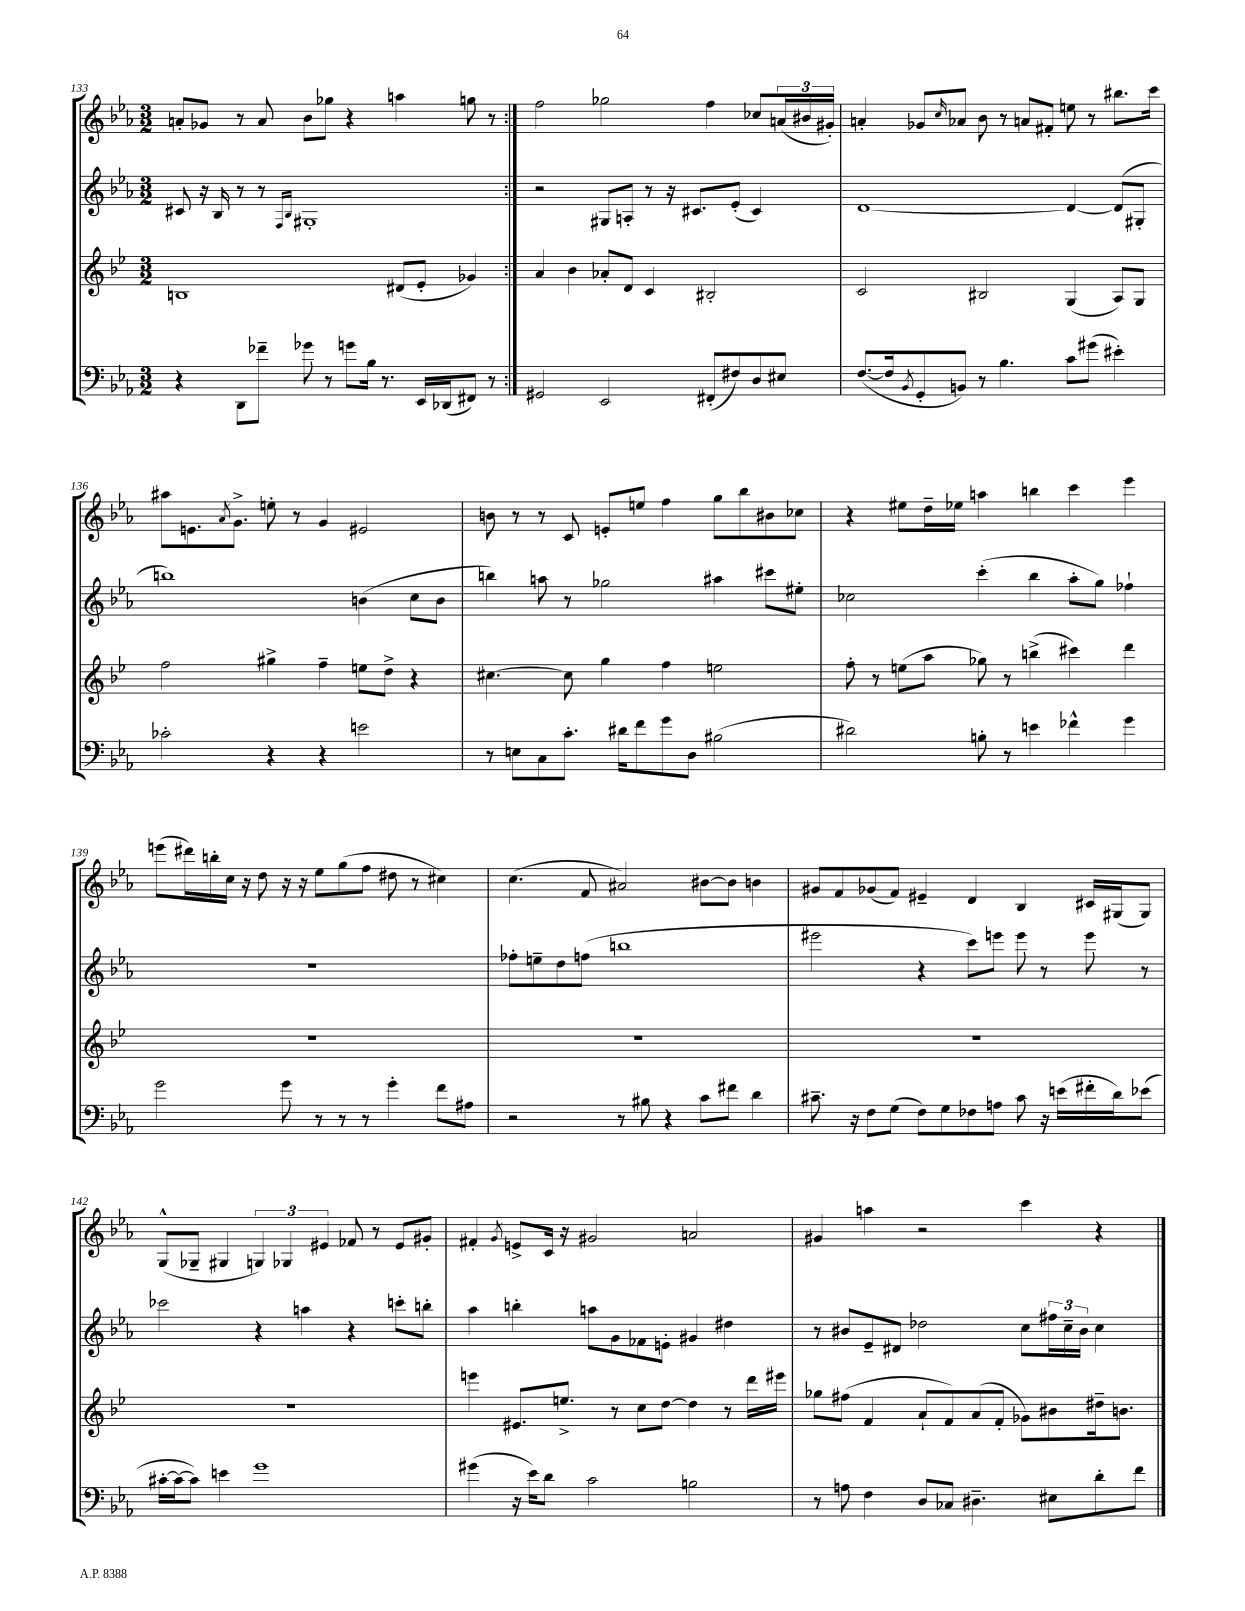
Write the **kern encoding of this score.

**kern	**kern	**kern	**kern
*staff4	*staff3	*staff2	*staff1
*clefF4	*clefG2	*clefG2	*clefG2
*k[b-e-a-]	*k[b-e-]	*k[b-e-a-]	*k[b-e-a-]
*M3/2	*M3/2	*M3/2	*M3/2
4r	1B	8c#	8a'
.	.	16r	8g-
.	.	16B-	.
8DD	.	8r	8r
8f-~	.	8r	8a
.	.	16qqF	.
.	.	16qqB-	.
8g-	.	1G#'	8b-
8r	.	.	8gg-
8g	.	.	4r
16B-	.	.	.
8.r	.	.	.
.	(8d#	.	4aa
16EE-	8e-'	.	.
(16DD-	.	.	.
8FF#)	4g-)	.	8gg
8r	.	.	8r
=:|!	=:|!	=:|!	=:|!
2GG#	4a	2r	2ff
.	4b-	.	.
2EE-	8a-'	8G#	2gg-
.	8d	8A'	.
.	4c	8r	.
.	.	16r	.
.	.	8.c#	.
(8FF#'	2B#'	.	4ff
8F#)	.	(8e-'	.
8D	.	4c#)	8cc-
8E#	.	.	(24a
.	.	.	24b#
.	.	.	24g#')
=	=	=	=
([8.F	2c	[1d	4a'
16F]	.	.	.
8qBB-	.	.	.
8GG'	.	.	8g-
.	.	.	16qqcc
8BB)	.	.	8a-
8r	2B#	.	8b-
4.B-	.	.	8r
.	.	.	8a
.	.	.	8f#'
8c	(4G	4d_	8ee
(8g#	.	.	8r
4e#')	8A)	(8d]	8.bb#
.	8G	8G#'	.
.	.	.	16ccc
=	=	=	=
2c-'	2ff	1bb)	8aa#
.	.	.	8.e
.	.	.	8qa-
.	.	.	8.g^
4r	4gg#^	.	8ee'
.	.	.	8r
4r	4ff~	.	4g
2e	8ee	(4b	2e#
.	8dd^	.	.
.	4r	8cc	.
.	.	8b	.
=	=	=	=
8r	[4.cc#	4bb)	8b
8E	.	.	8r
8C	.	8aa	8r
8.c'	8cc#]	8r	8c
.	4gg	2gg-	8e'
16d#	.	.	.
8f	.	.	8ee
8g	4ff	.	4ff
8D	.	.	.
(2B#	2ee	4aa#	8gg
.	.	.	8bb-
.	.	8ccc#	8b#
.	.	8ee#'	8cc-
=	=	=	=
2d#)	8ff'	2cc-	4r
.	8r	.	.
.	(8ee	.	8ee#
.	8aa	.	16dd~
.	.	.	16ee-
8B'	8gg-)	(4ccc'	4aa
8r	8r	.	.
4e	(4bb^	4bb-	4bb
4f-^^	4ccc#)	8aa-'	4ccc
.	.	8gg)	.
4g	4ddd	4ff-`	4eee-
=	=	=	=
2g	1.r	1.r	(8eee
.	.	.	16ddd#)
.	.	.	16bb'
.	.	.	16cc
.	.	.	16r
.	.	.	8dd
8g	.	.	16r
.	.	.	16r
8r	.	.	8ee-
8r	.	.	(8gg
8r	.	.	8ff
4g'	.	.	8dd#
.	.	.	8r
8f	.	.	4cc#)
8A#	.	.	.
=	=	=	=
2r	1.r	8ff-'	(4.cc
.	.	8ee~	.
.	.	8dd	.
.	.	(8ff	8f
8r	.	1bb	2a#)
8B#	.	.	.
4r	.	.	.
8c	.	.	[8b#
8f#	.	.	8b#]
4d	.	.	4b
=	=	=	=
8.c#~	1.r	2eee#	8g#
.	.	.	8f
16r	.	.	.
8F	.	.	(8g-
(8G	.	.	8f)
8F)	.	4r	4e#~
8G	.	.	.
8F-	.	8ccc)	4d
8A	.	8eee	.
8c#	.	8eee	4B-
16r	.	8r	.
(16e	.	.	.
16f#'	.	8eee	16c#
16d)	.	.	(16G#
(8e-	.	8r	8G#)
=	=	=	=
[16c#'	1.r	2ccc-	(8G^^
16c#_	.	.	.
8c#])	.	.	8G-~
4e	.	.	4G#
1g	.	4r	6G)
.	.	.	6G-
.	.	4aa	.
.	.	.	6e#
.	.	4r	8f-
.	.	.	8r
.	.	8ccc'	8e#
.	.	8bb'	8g#'
=	=	=	=
(4g#	4eee	4aa-	4f#'
.	.	.	8qg
16r	8.e#	4bb'	8e^
16e-)	.	.	.
8d	.	.	16c
.	8.ee^	.	16r
2c	.	8aa	2g#
.	8r	8g	.
.	8cc	8f-	.
.	[8dd	8e'	.
2B	4dd]	4g#	2a
.	8r	4dd#	.
.	16ddd	.	.
.	16eee#	.	.
=	=	=	=
8r	8gg-	8r	4g#
8A	(8ff#	8b#	.
4F	4f	8e-~	4aa
.	.	8d#	.
8D	8a`	2dd-	2r
8C-	8f)	.	.
4.D#~	(8a	.	.
.	8f'	.	.
.	8g-)	8cc	4ccc
8E#	8b#	24ff#	.
.	.	24cc~	.
.	.	24b#	.
8d'	16dd#~	4cc	4r
.	8.b	.	.
8f	.	.	.
==	==	==	==
*-	*-	*-	*-
